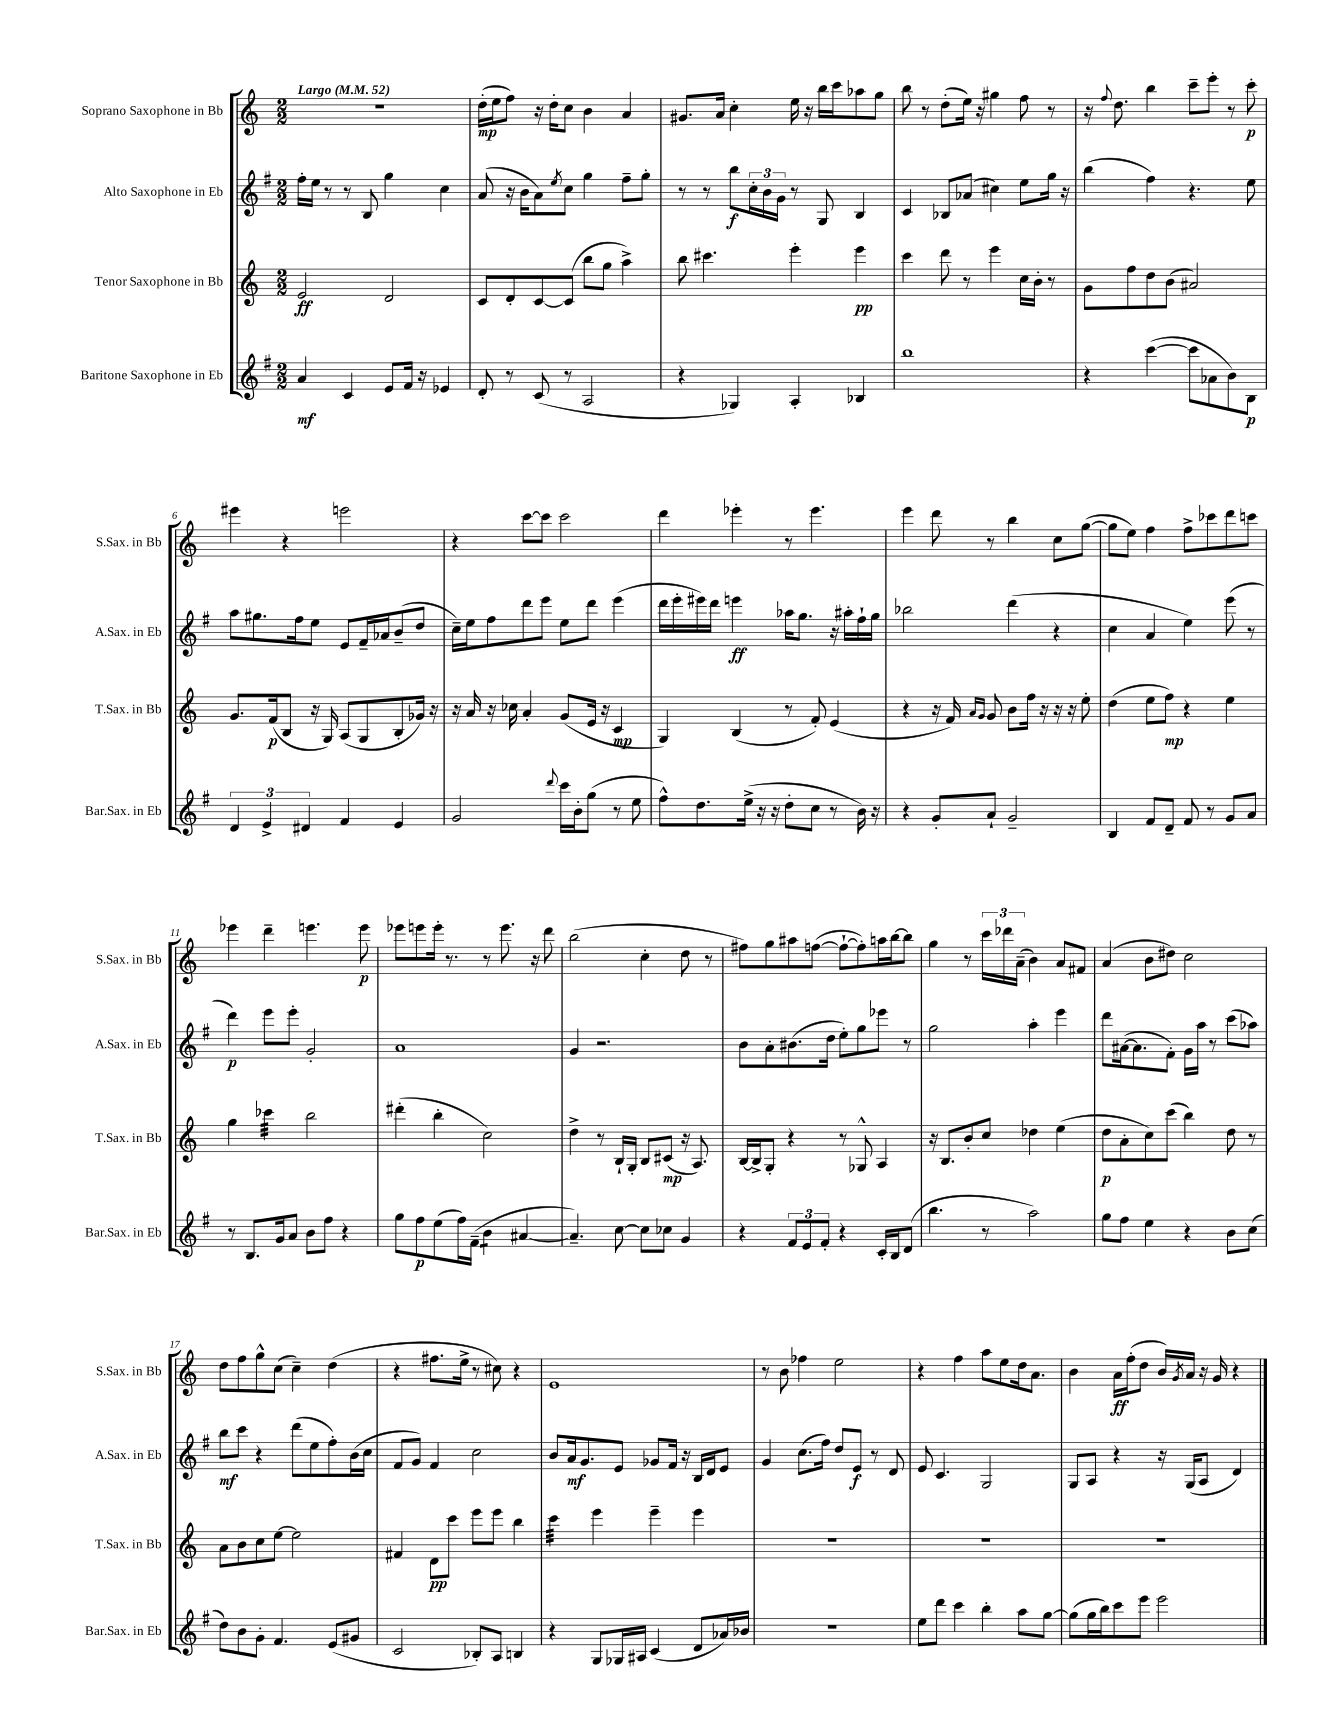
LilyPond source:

<<
\new StaffGroup <<
\new Staff = "s0" \with { instrumentName = "Soprano Saxophone in Bb" shortInstrumentName = "S.Sax. in Bb" } {
    \clef treble \key c \major \numericTimeSignature \time 2/2 \tempo "Largo" 4 = 52
    r1 |
    d''16-.\mp( e''16 f''8) r16 d''16-. c''8 b'4 a'4 |
    gis'8. a'16 c''4-. e''16 r16 b''16 c'''16 aes''8 g''8 |
    b''8 r8 d''8-.( e''16) r16 gis''4 f''8 r8 |
    r16 \appoggiatura { f''8 } d''8. b''4 c'''8-- e'''8-. r8 c'''8-.\p |
    eis'''4 r4 e'''2 |
    r4 c'''8~ c'''8 c'''2 |
    d'''4 ees'''4-. r8 ees'''4. |
    e'''4 d'''8 r8 b''4 c''8 g''8~( |
    g''8 e''8) f''4 f''8-> ces'''8 d'''8 c'''8 |
    ees'''4 d'''4-- e'''4. e'''8\p |
    ees'''8 e'''8 e'''16-. r8. r8 e'''8. r16 d'''8 |
    b''2( c''4-. d''8 r8 |
    fis''8) g''8 ais''8 f''8~( f''8~-! f''8-.) a''16 b''16~ b''8 |
    g''4 r8 \tuplet 3/2 { c'''16 des'''16 a'16--( } b'4) a'8 fis'8 |
    a'4( b'8 dis''8) c''2 |
    d''8 f''8 g''8-^ c''8( c''4--) d''4( |
    r4 fis''8. e''16-> r8 cis''8) r4 |
    e'1 |
    r8 b'8 fes''4 e''2 |
    r4 f''4 a''8 e''8 d''16 a'8. |
    b'4 a'16\ff f''16-.( d''8 b'16) \acciaccatura { g'8 } a'16 r16 g'16 r4 \bar "|." |
}
\new Staff = "s1" \with { instrumentName = "Alto Saxophone in Eb" shortInstrumentName = "A.Sax. in Eb" } {
    \clef treble \key g \major \numericTimeSignature \time 2/2
    fis''16-. e''16 r8 r8 b8 g''4 c''4 |
    a'8( r16 b'16 a'8) \acciaccatura { e''8 } c''8 g''4 fis''8-- g''8-. |
    r8 r8 b''8\f \tuplet 3/2 { c''16-. b'16 g'16 } r8 g8 b4 |
    c'4 bes8 aes'8( cis''4) e''8 g''16 r16 |
    b''4( fis''4) r4. e''8 |
    a''8 gis''8. fis''16 e''8 e'8 fis'16-- aes'16 b'8--( d''8 |
    c''16--) e''16 fis''8 d'''8 e'''8 e''8 d'''8 e'''4( |
    d'''16 e'''16-. eis'''16) d'''16 e'''4\ff aes''16 g''8. r16 ais''16-. fis''16-! g''16 |
    bes''2 d'''4( r4 |
    c''4 a'4 e''4) e'''8( r8 |
    d'''4\p) e'''8 e'''8-. g'2-. |
    a'1 |
    g'4 r2. |
    b'8 a'8-. bis'8.( d''16 e''8-.) g''8 ees'''8 r8 |
    g''2 a''4-. e'''4 |
    d'''8 ais'16~( ais'8. fis'8-.) g'16 a''16 r8 c'''8( aes''8) |
    b''8\mf c'''8 r4 d'''8( e''8 fis''8-.) b'16( c''16 |
    fis'8 g'8) fis'4 c''2 |
    b'8 a'16\mf g'8. e'8 ges'8 fis'16 r16 b16 d'16 e'8 |
    g'4 c''8.( fis''16) d''8 e'8\f r8 d'8 |
    e'8 c'4. g2 |
    g8 a8 r4 r16 g16( a8 d'4) \bar "|." |
}
\new Staff = "s2" \with { instrumentName = "Tenor Saxophone in Bb" shortInstrumentName = "T.Sax. in Bb" } {
    \clef treble \key c \major \numericTimeSignature \time 2/2
    e'2\ff d'2 |
    c'8 d'8-. c'8~ c'8( b''8 g''8 a''4->) |
    b''8 cis'''4. e'''4-. e'''4\pp |
    c'''4 d'''8 r8 e'''4 c''16 b'16-. r8 |
    g'8 f''8 d''8 b'8( ais'2) |
    g'8. f'16\p( b8 r16 g16) a8( g8 b8-. ges'16) r16 |
    r16 a'16 r16 ces''16 a'4-. g'8( e'16 r16 c'4\mp |
    g4) b4( r8 f'8-.) e'4( |
    r4 r16 f'16) \grace { a'16 g'16 } g'8 b'8 f''16 r16 r16 r16 e''8-. |
    d''4( e''8 f''8\mp) r4 e''4 |
    g''4 ces'''4:32 b''2 |
    dis'''4-.( b''4-. c''2) |
    d''4-> r8 b16-! g16-. b8 cis'8\mp( r16 a8.) |
    b16~ b16-> g8-. r4 r8 ges8-^ a4 |
    r16 b8. b'8-. c''8 des''4 e''4( |
    d''8\p a'8-. c''8) c'''8( b''4) d''8 r8 |
    a'8 b'8 c''8 e''8~ e''2 |
    fis'4 d'8\pp c'''8 e'''8 e'''8 b''4 |
    c'''4:32 e'''4 e'''4-- e'''4 |
    R1 |
    R1 |
    R1 \bar "|." |
}
\new Staff = "s3" \with { instrumentName = "Baritone Saxophone in Eb" shortInstrumentName = "Bar.Sax. in Eb" } {
    \clef treble \key g \major \numericTimeSignature \time 2/2
    a'4\mf c'4 e'8 fis'16 r16 ees'4 |
    d'8-. r8 c'8( r8 a2 |
    r4 ges4) a4-. bes4 |
    b''1 |
    r4 c'''4~( c'''8 aes'8 b'8) b8\p |
    \tuplet 3/2 { d'4 e'4-> dis'4 } fis'4 e'4 |
    g'2 \appoggiatura { d'''8 } c'''16 b'16-. g''8( r8 e''8 |
    fis''8-^) d''8. e''16->( r16 r16 d''8-. c''8 r8 b'16) r16 |
    r4 g'8-. a'8-! g'2-- |
    b4 fis'8 d'8-- fis'8 r8 g'8 a'8 |
    r8 b8. g'16 a'8 b'8 fis''8 r4 |
    g''8 fis''8\p e''8( fis''16) fis'16--( b'4:8 ais'4~ |
    ais'4.--) c''8~ c''8 ces''8 g'4 |
    r4 \tuplet 3/2 { fis'8 e'8 fis'8-. } r4 c'16-. b16 d'8( |
    b''4. r8 a''2) |
    g''8 fis''8 e''4 r4 b'8 c''8( |
    d''8) b'8 g'8-. fis'4. e'8( gis'8 |
    c'2 bes8-.) a8 b4 |
    r4 g8 ges16 ais16 c'4( d'8 aes'16) bes'16 |
    R1 |
    e''8 d'''8 c'''4 b''4-. a''8 g''8~ |
    g''8( g''16 b''16) c'''8 e'''8 e'''2 \bar "|." |
}
>>
>>
